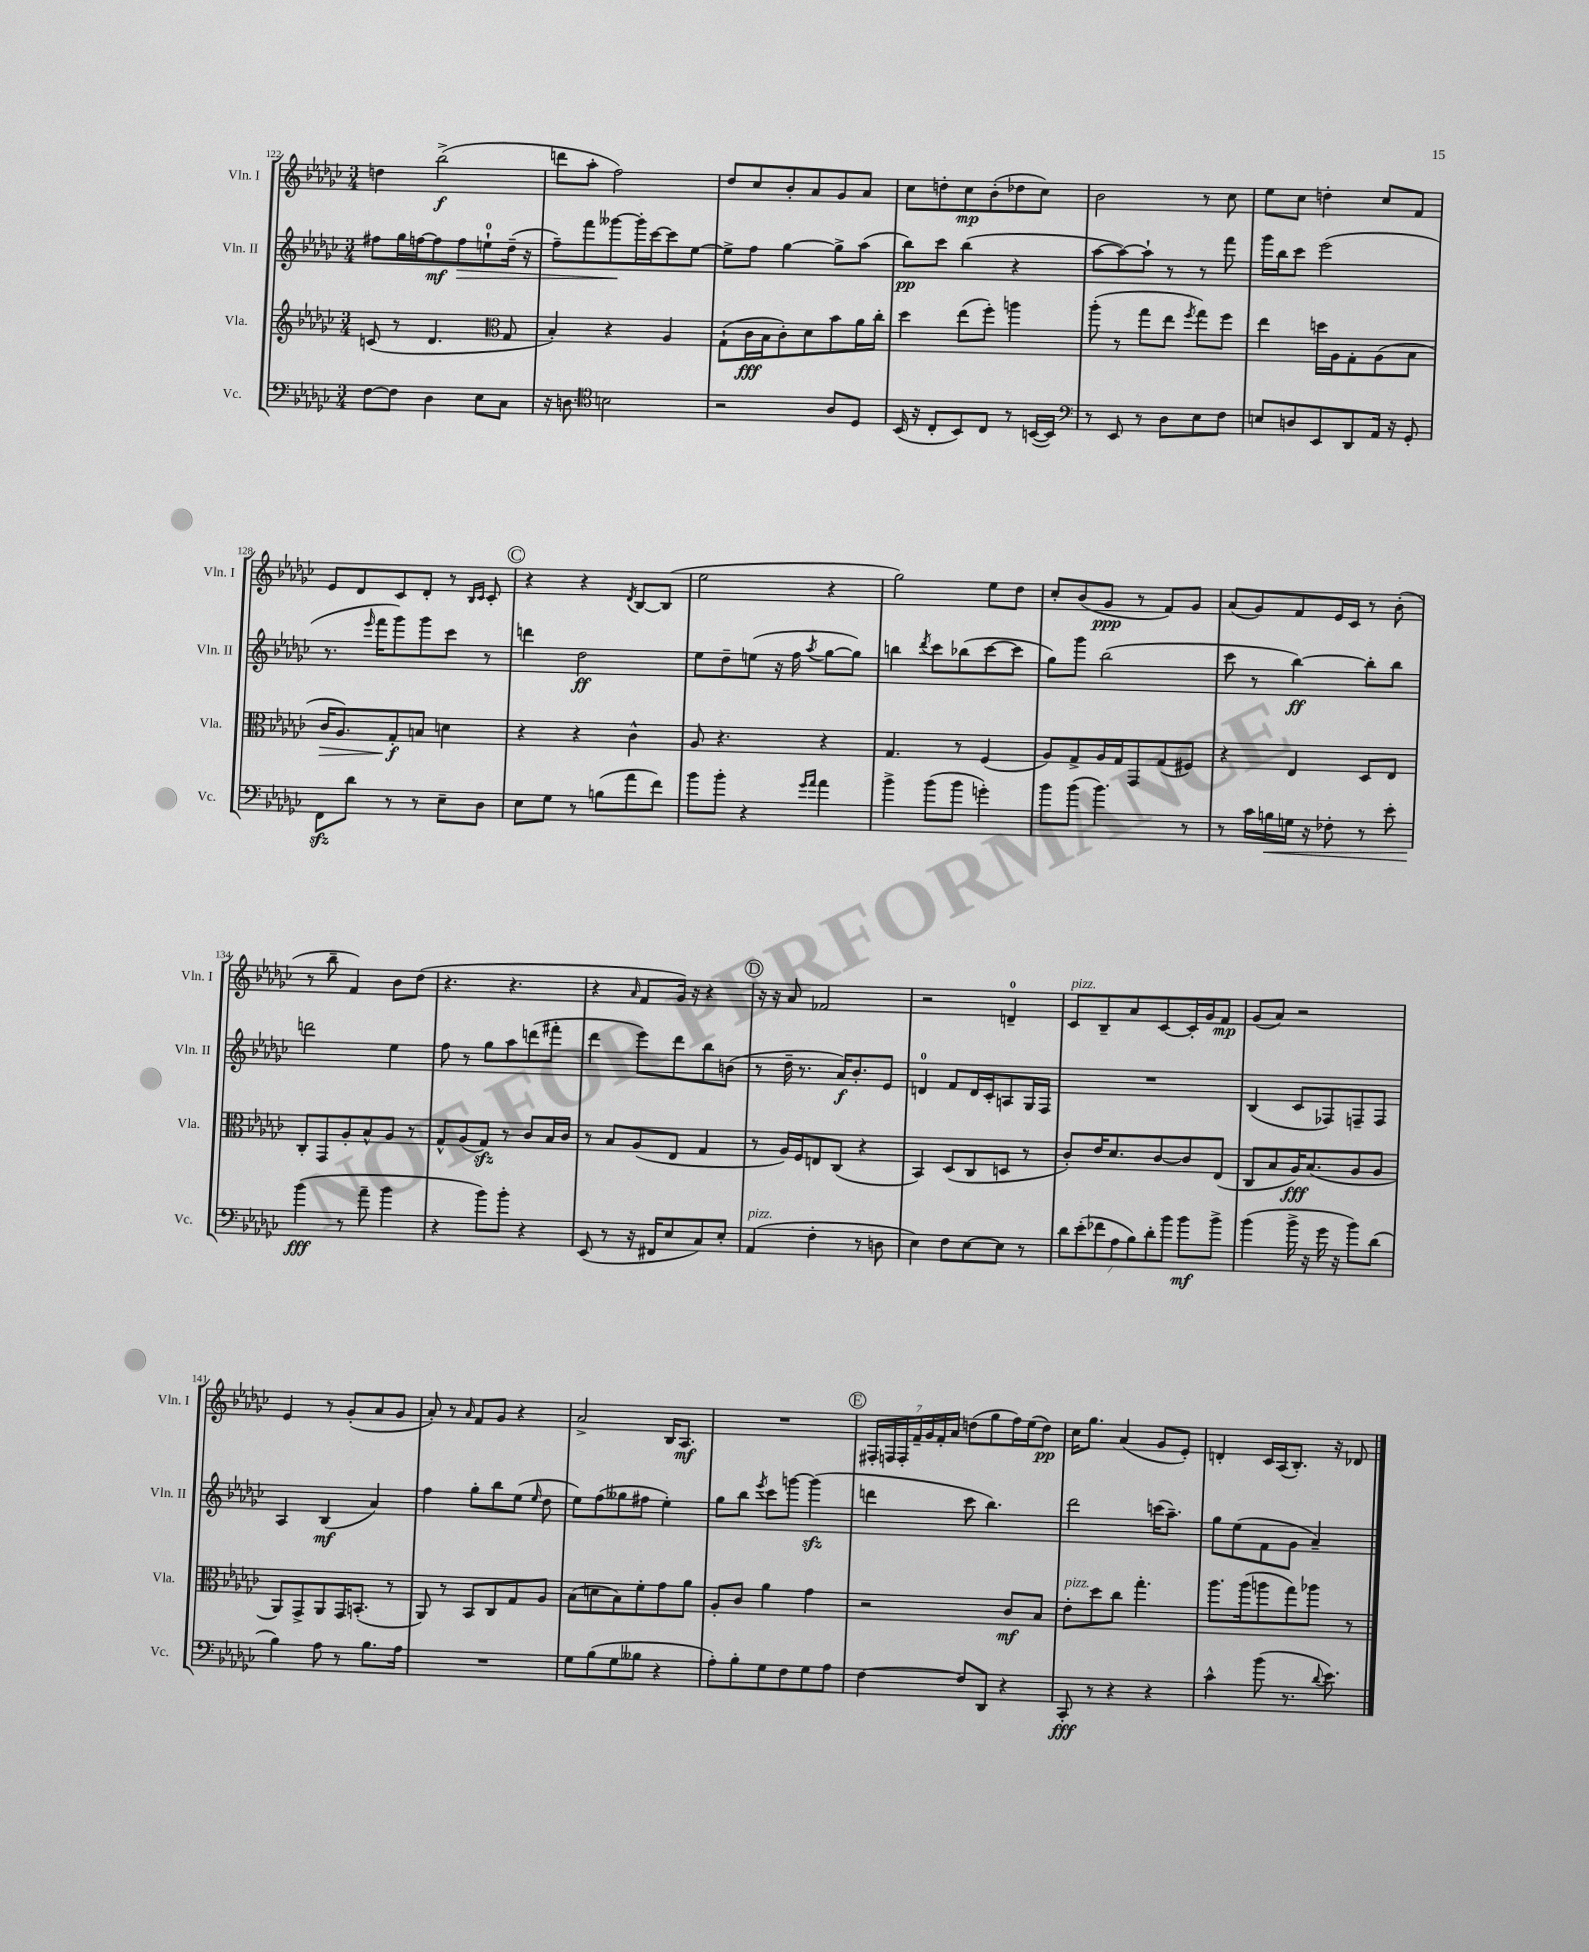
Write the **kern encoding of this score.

**kern	**kern	**kern	**kern
*staff4	*staff3	*staff2	*staff1
*clefF4	*clefG2	*clefG2	*clefG2
*k[b-e-a-d-g-c-]	*k[b-e-a-d-g-c-]	*k[b-e-a-d-g-c-]	*k[b-e-a-d-g-c-]
*M3/4	*M3/4	*M3/4	*M3/4
[8F	(8c	8ff#	4dd
8F]	8r	16gg-	.
.	.	[16ff	.
4D-	4.d-	8ff]	(2bb-^
.	.	8ff	.
8E-	.	8ee`	.
*	*clefC3	*	*
8C-	8G-	(16dd-~	.
.	.	16r	.
=	=	=	=
16r	4B-')	8ff~)	8ddd
8.D	.	.	.
.	.	8fff	8aa-'
*clefC4	*	*	*
2B	4r	[8ggg--	2ff)
.	.	16ggg--']	.
.	.	[16ccc-	.
.	4A-	8ccc-]	.
.	.	[8ee-	.
=	=	=	=
2r	(8G-`	8ee-^]	8dd-
.	16c-	8ff	8cc-
.	16B-	.	.
.	8c-')	[4gg-	8b-'
.	8d-	.	8a-
8A-	8b-	8gg-^]	8g-
8D-	16a-	(8aa-	8a-
.	16cc-'	.	.
=	=	=	=
(16BB-	4dd-	8bb-)	8cc-
16r	.	.	.
8C-'	.	8ccc-	8dd'
8BB-)	(8ee-	(4bb-	8cc-
8C-	8ff')	.	(8b-'
8r	4aa	4r	8dd-
([16BB	.	.	8cc-)
16BB])	.	.	.
=	=	=	=
*clefF4	*	*	*
8r	(8aa-'	[8aa-	2b-
8EE-	8r	8aa-_)	.
8r	8gg-	8aa-`]	.
8D-	8ee-	8r	.
.	8qff	.	.
8E-	8gg-)	8r	8r
8F	8ff	8fff	8cc-
=	=	=	=
8E	4ee-	16ggg-	8ee-
.	.	16bb-	.
8D	.	8ccc-	8cc-
8EE-	16dd	(2eee-	4dd'
.	16A-	.	.
8DD-	8G-'	.	.
16AA-	(8A-	.	8cc-
16r	.	.	.
8GG-'	8B-	.	8f
=	=	=	=
8FF	16c-	8.r	8e-
.	8.A-)	.	.
8d-	.	.	8d-
.	.	16qqeee-	.
.	.	16fff	.
8r	8G-'	8ggg-)	8c-
8r	8B	8ggg-	8d-'
8E-~	4d	8ccc-	8r
.	.	.	16qqB-
.	.	.	16qqc-
8D-	.	8r	8c-'
=	=	=	=
8E-	4r	4ddd	4r
8G-	.	.	.
8r	4r	2dd-	4r
(8B	.	.	.
.	.	.	8qd-
8a-	4c-^^	.	[8B-
8f)	.	.	(8B-]
=	=	=	=
8b-	8A-	8ee-	2ee-
8b-'	4.r	8dd-~	.
4r	.	(8ee	.
.	.	16r	.
.	.	16ff	.
16qqg-	.	.	.
16qqa-	.	8qaa-	.
4a-	4r	[8gg-	4r
.	.	8gg-])	.
=	=	=	=
4b-^	4.G-	4bb	2gg-)
.	.	8qddd-	.
(8b-	.	8ccc-	.
8b-	8r	(8bb-	.
4g')	(4F	[8ccc-	8ee-
.	.	8ccc-]	8dd-
=	=	=	=
8b-	8A-)	8gg-)	8cc-'
(8b-	8G-^	8ggg-	(8b-
4.b-)	16A-	(2bb-	8g-
.	16G-	.	.
.	8GG-	.	8r
.	(8G-	.	8f)
8r	8F#)	.	8g-
=	=	=	=
8r	4r	8ccc-	(8a-
16c-	.	8r	8g-)
16B	.	.	.
16G	4E-	[4bb-)	8f
16r	.	.	.
8F-'	.	.	16e-
.	.	.	16c-
8r	8D-	8bb-']	8r
8e-'	8E-	8bb-	(8b-'
=	=	=	=
(4b-	8C-'	2ddd	8r
.	8GG-	.	8bb-~
8r	8A-'	.	4f)
8a-~	8B-^^	.	.
4b-	8A-	4ee-	8b-
.	8r	.	(8dd-
=	=	=	=
4r	8G-^^	8ff	4.r
.	(8A-	8r	.
8b-)	8G-)	8gg-	.
8b-'	8r	8aa-	4.r
4r	8c-	(8ddd	.
.	16B-	8fff#'	.
.	16c-	.	.
=	=	=	=
(8EE-	8r	4ddd-	4r
8r	8B-	.	.
.	.	.	16qqa-
16r	(8A-	8eee-)	8f
16FF#	.	.	.
8E-	8E-	8ddd-	16g-)
.	.	.	16r
8C-)	4G-	8bb-	4r
8E-'	.	(8b	.
=	=	=	=
(4AA-	8r	8r	16r
.	.	.	16r
.	16A-)	16dd-~	8a-
.	16F	8.r	.
4F'	8E	.	2f-
.	(8C-	16a-)	.
.	.	8.b-'	.
8r	4r	.	.
8D	.	8e-	.
=	=	=	=
4E-)	4BB-)	4d	2r
8F	(8D-	8f	.
[8E-	8C-	16d	.
.	.	16c-'	.
8E-]	8D	8A	4d~
8r	8r	16G-	.
.	.	16F	.
=	=	=	=
14d-	8c-')	2.r	8c-
(14e-'	.	.	.
.	16e-	.	8B-~
14f-	.	.	.
.	8.d-	.	.
14A-	.	.	.
.	.	.	8a-
14B-)	.	.	.
14d-'	.	.	.
.	[8c-	.	[8c-
14b-	.	.	.
8b-	8c-]	.	16c-']
.	.	.	16g-
8b-^	(8E-	.	8f
=	=	=	=
(4b-	8C-	(4B-	(8g-
.	8B-	.	8a-)
16b-^	16A-)	8c-	2r
16r	(8.B-	.	.
16g-	.	8F-)	.
16r	.	.	.
8b-)	8A-	8F~	.
(8d-	8A-	8F	.
=	=	=	=
4B-)	8AA-)	4A-	4e-
.	8GG-^	.	.
8A-	8AA-	(4B-	8r
8r	16GG-	.	(8g-'
.	(8.BB'	.	.
8.B-	.	4a-)	8a-
.	8r	.	8g-
16A-	.	.	.
=	=	=	=
2.r	8AA-)	4ff	8a-')
.	8r	.	8r
.	.	.	16qqa-
.	8BB-	8gg-'	8f
.	8C-	8bb-	8g-
.	8G-	(8ee-	4r
.	.	16qqee-	.
.	8A-	8dd-	.
=	=	=	=
8G-	(8B-	8ee-)	2a-^
(8B-	8d	(8ff	.
8G-	8B-)	8gg--	.
8B--	8f'	8ff#	.
4r	8g-	4ee-')	16B-
.	.	.	8.A-
.	8a-	.	.
=	=	=	=
8A-')	8A-'	8gg-	2.r
8B-'	8c-	8bb-	.
.	.	8qeee-	.
8G-	4a-	8ccc-	.
8F	.	[8ggg	.
8G-	4g-	(4ggg]	.
8A-	.	.	.
=	=	=	=
[4F	2r	4ddd	28F#'
.	.	.	28F
.	.	.	28F'
.	.	.	28f~
.	.	.	28g-
.	.	.	28f'
.	.	.	28a-
8F]	.	8ccc-	(8dd
8DD-	.	4.bb-)	8gg-
4r	8c-	.	16ff)
.	.	.	(16ee-
.	8B-	.	8dd)
=	=	=	=
8CC-'	8e-'	2ddd-	16cc-
.	.	.	8.gg-
8r	8dd-	.	.
4r	8cc-	.	(4a-
.	4.gg-'	.	.
4r	.	(16ccc	8g-
.	.	8.aa-~)	.
.	.	.	8e-')
=	=	=	=
4c-^^	8.aa-	8gg-	4d'
.	.	(8ee-	.
.	(16aa-	.	.
(8b-	8aa	8f	16c-
.	.	.	(16A-
8.r	8gg-)	8g-	8.B-')
.	8aa-	4a-~)	.
8qqd-	.	.	.
8.e-)	.	.	16r
.	8r	.	8d-
==	==	==	==
*-	*-	*-	*-
